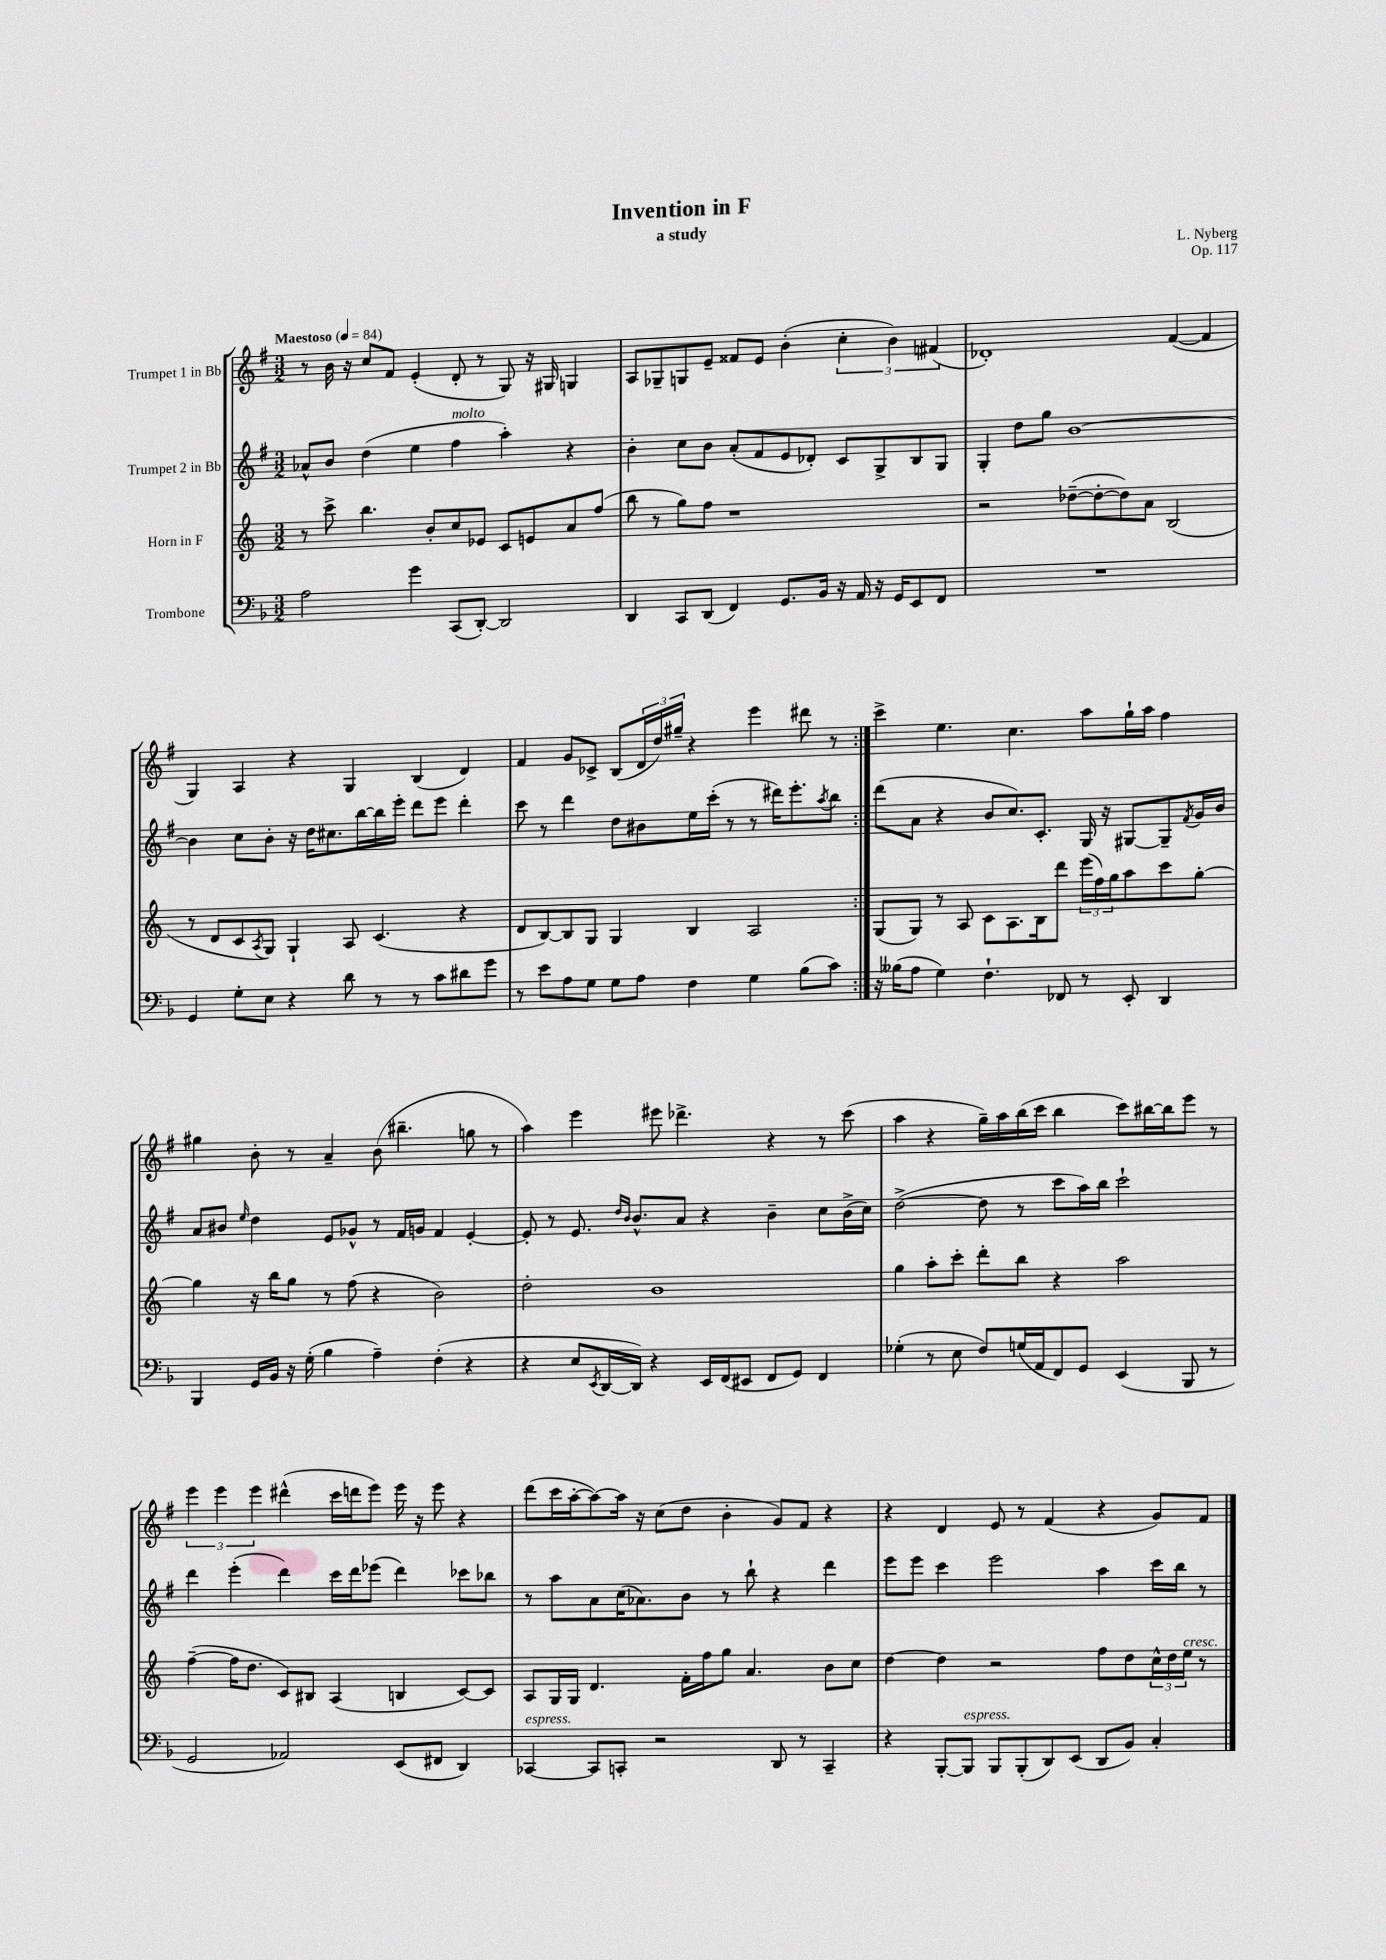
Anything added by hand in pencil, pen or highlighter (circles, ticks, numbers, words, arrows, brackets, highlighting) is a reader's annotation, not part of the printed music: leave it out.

**kern	**kern	**kern	**kern
*part4	*part3	*part2	*part1
*staff4	*staff3	*staff2	*staff1
*I"Trombone	*I"Horn in F	*I"Trumpet 2 in Bb	*I"Trumpet 1 in Bb
*clefF4	*clefG2	*clefG2	*clefG2
*k[b-]	*k[]	*k[f#]	*k[f#]
*M3/2	*M3/2	*M3/2	*M3/2
*MM84	*MM84	*MM84	*MM84
=1	=1	=1	=1
!	!	!	!LO:TX:a:B:t=Maestoso
2A\	8r	8a-X^^/L	8r
.	8ccc^\	8b/J	16b\
.	.	.	16r
.	4.bb\	(4dd\	8cc/L
.	.	.	8f#/J
4g\	.	4ee\	(4e'/
.	8b'/L	.	.
!	!	!LO:TX:a:i:t=molto	!
(8CC/L	8cc/	4ff#\	8d'/
[8DD'/J)	8e-X/J	.	8r
2DD/]	8c/L	4aa'\)	8G/)
.	8en/	.	16r
.	.	.	16G#X/
.	8a/	4r	4Gn/
.	(8ff/J	.	.
=2	=2	=2	=2
4DD/	8bb\	4b'\	8A/L
.	8r	.	8G-X~/
8CC/L	8gg\L)	8cc\L	8Gn/
(8DD/J	8ff\J	8b\J	8e~/J
4FF/)	1r	(8a'/L	8f##X/L
.	.	8f#/	8e/J
8.GG/L	.	8e/	(4b'\
.	.	8d-X'/J)	.
16BB-/Jk	.	.	.
16r	.	8c/L	6cc'\
16AA/	.	.	.
16r	.	8G^/	.
.	.	.	6b\)
16GG/KL	.	.	.
8EE/	.	8B/	.
.	.	.	(6f#X/
8FF/J	.	8G/J	.
=3	=3	=3	=3
1.r	2r	4G'/	1d-X')
.	.	8dd\L	.
.	.	8gg\J	.
.	([8dd-X~\L	[1b	.
.	8dd-'\_	.	.
.	8dd-\])	.	.
.	8a\J	.	.
.	(2B/	.	([4f#/
.	.	.	4f#/]
!!LO:LB:g=z
=4	=4	=4	=4
4GG/	8r	4b\]	4G/)
.	8d/L	.	.
8G'\L	8c/	8cc\L	4A/
.	8qA/	.	.
8E\J	8G/J)	8b'\J	.
4r	4G`/	16r	4r
.	.	16dd\KL	.
.	.	8.cc#X\	.
8d\	8A/	.	4G/
.	.	[16bb\L	.
8r	(4.c/	16bb\]	.
.	.	16eee'\JJ	.
8r	.	8ddd\L	(4B/
8c\L	.	8eee\J	.
8d#X\	4r	4ddd'\	4d/)
8g\J	.	.	.
=5	=5	=5	=5
8r	8d/L	8ccc\	4f#/
8e\L	[8B/)	8r	.
8A\	8B/]	4ddd\	8g/L
8G\J	8G/J	.	8c-X^/J
8G\L	4G/	8dd\L	(8B/L
8A\J	.	8b#X\	24d/L
.	.	.	24dd/)
.	.	.	24gg#X~/JJ
4F\	4B/	16ee\L	4r
.	.	(16ccc'\JJ	.
.	.	8r	.
4G\	2A/	8r	4eee\
.	.	16ddd#X\KL)	.
.	.	8.eee'\	.
(8B-\L	.	.	8ddd#X\
.	.	8qaa/	.
8c\J)	.	8bb\J	8r
=6:|!	=6:|!	=6:|!	=6:|!
16r	(8G/L	(8ddd\L	4ccc^\
(16B--X\KL	.	.	.
8A\J	8G/J)	8a\J	.
4G\)	8r	4r	4.ee\
.	8A/	.	.
4.F`\	8c\L	8b/L	.
.	8.A\	8.cc/)	4.cc\
.	16B\k	8.c'/J	.
8FF-X/	8ddd\J	.	.
8r	(24eee\LL	16G/	8aa\L
.	24ff\)	.	.
.	.	16r	.
.	24gg\J	.	.
8EE'/	8aa\	[8G#X/L	16gg`\L
.	.	.	16aa\JJ
4DD/	8ccc\	8G#~/]	4ff#\
.	.	8qf#/	.
.	[8gg'\J	16g/L	.
.	.	16b/JJ	.
!!LO:LB:g=z
=7	=7	=7	=7
4BBB-/	4gg\]	8a/L	4gg#X\
.	.	8b#X/J	.
.	.	16qqee/	.
16GG/LL	16r	4dd\	8b'\
16BB-/JJ	16bb\KL	.	.
16r	8gg\J	.	8r
(16G'\	.	.	.
4B-\	8r	8e/L	4a~/
.	(8ff\	8g-X^^/J	.
4A~\)	4r	8r	(8b\
.	.	16f#/LL	4.bb#X~\
.	.	16gn/JJ	.
(4F'\	2b\)	4f#/	.
4r	.	[4e'/	8ggn\
.	.	.	8r
=8	=8	=8	=8
4r	2dd'\	8e'/]	4aa\)
.	.	8r	.
8E/L	.	8.e/	4eee\
8qEE/	.	.	.
[16DD/L	.	.	.
.	.	16qqdd/LL	.
.	.	16qqb/JJ	.
16DD/JJ])	.	8.b^^/L	.
4r	1b	.	8eee#X\
.	.	8a/J	4.ddd-X^\
16EE/LL	.	4r	.
(16FF/J	.	.	.
8EE#X/J	.	.	.
8FF/L	.	4b~\	4r
8GG/J)	.	.	.
4FF/	.	8cc\L	8r
.	.	(16b^\L	(8ccc\
.	.	16cc\JJ)	.
=9	=9	=9	=9
(4G-X'\	4gg\	([2dd^\	4aa\
8r	8aa'\L	.	4r
8E\	8ccc'\J	.	.
8F/L)	8ddd'\L	8dd\]	16gg~\LL)
.	.	.	16aa\
(16Gn/L	8bb\J	8r	(16bb\
16AA/J	.	.	16ccc\JJ
8FF/)	4r	8ccc\L	4bb\
8GG/J	.	16aa\L)	.
.	.	16bb\JJ	.
(4EE/	2aa\	2ccc`\	8ccc\L)
.	.	.	[16bb#X\L
.	.	.	16bb#\J]
8BBB-/	.	.	8eee\J
8r	.	.	8r
!!LO:LB:g=z
=10	=10	=10	=10
2GG/	([4ff~\	4ddd\	6eee\
.	.	.	6eee\
.	16ff\KL]	(4eee'\	.
.	8.dd\J	.	.
.	.	.	6eee\
2AA-X/)	8c/L)	4ddd\)	(4ddd#X^^\
.	8B#X/J	.	.
.	(4A/	16ccc\LL	16ccc\LL
.	.	16ddd\J	16dddn\J
.	.	(8eee-X\J	8eee\J)
(8EE/L	4Bn/	4ddd\)	16eee\
.	.	.	16r
8FF#X/J	.	.	8eee\
4DD/)	[8c/L)	8ccc-X\L	4r
.	8c/J]	8bb-X\J	.
=11	=11	=11	=11
!LO:TX:a:i:t=espress.	!	!	!
[4CC-X/	8A/L	8r	(8ddd\L
.	16G/L	8aa\L	16ccc\L
.	16G/JJ	.	[16aa'\J
8CC-/L]	4.d/	8a\	8aa\_)
8CCn'/J	.	(16cc\K	16aa\Jk]
.	.	8.a-X\)	16r
2r	.	.	(8cc\L
.	16f'\LL	8b\J	8dd\J
.	16ff\J	.	.
.	8gg\J	8r	4b'\
.	4.a/	8bb`\	.
8DD/	.	4r	8g/L)
8r	.	.	8f#/J
4CC~/	8b\L	4ddd\	4r
.	8cc\J	.	.
=12	=12	=12	=12
4r	[4dd\	8eee\L	4r
.	.	8eee\J	.
[8BBB-'/L	4dd\]	4ccc\	4d/
!LO:TX:a:i:t=espress.	!	!	!
8BBB-/J]	.	.	.
8BBB-/L	2r	2eee\	8e/
(8BBB-'/	.	.	8r
8DD/)	.	.	(4f#/
(8EE/J	.	.	.
8DD/L	8ff\L	4aa\	4r
8BB-/J)	8dd\	.	.
4C'/	24cc^^\L	16ccc\LL	8g/L)
.	24dd\	.	.
.	.	16bb\JJ	.
!	!LO:TX:a:i:t=cresc.	!	!
.	24ee\JJ	.	.
.	8r	8r	8f#/J
==	==	==	==
*-	*-	*-	*-
